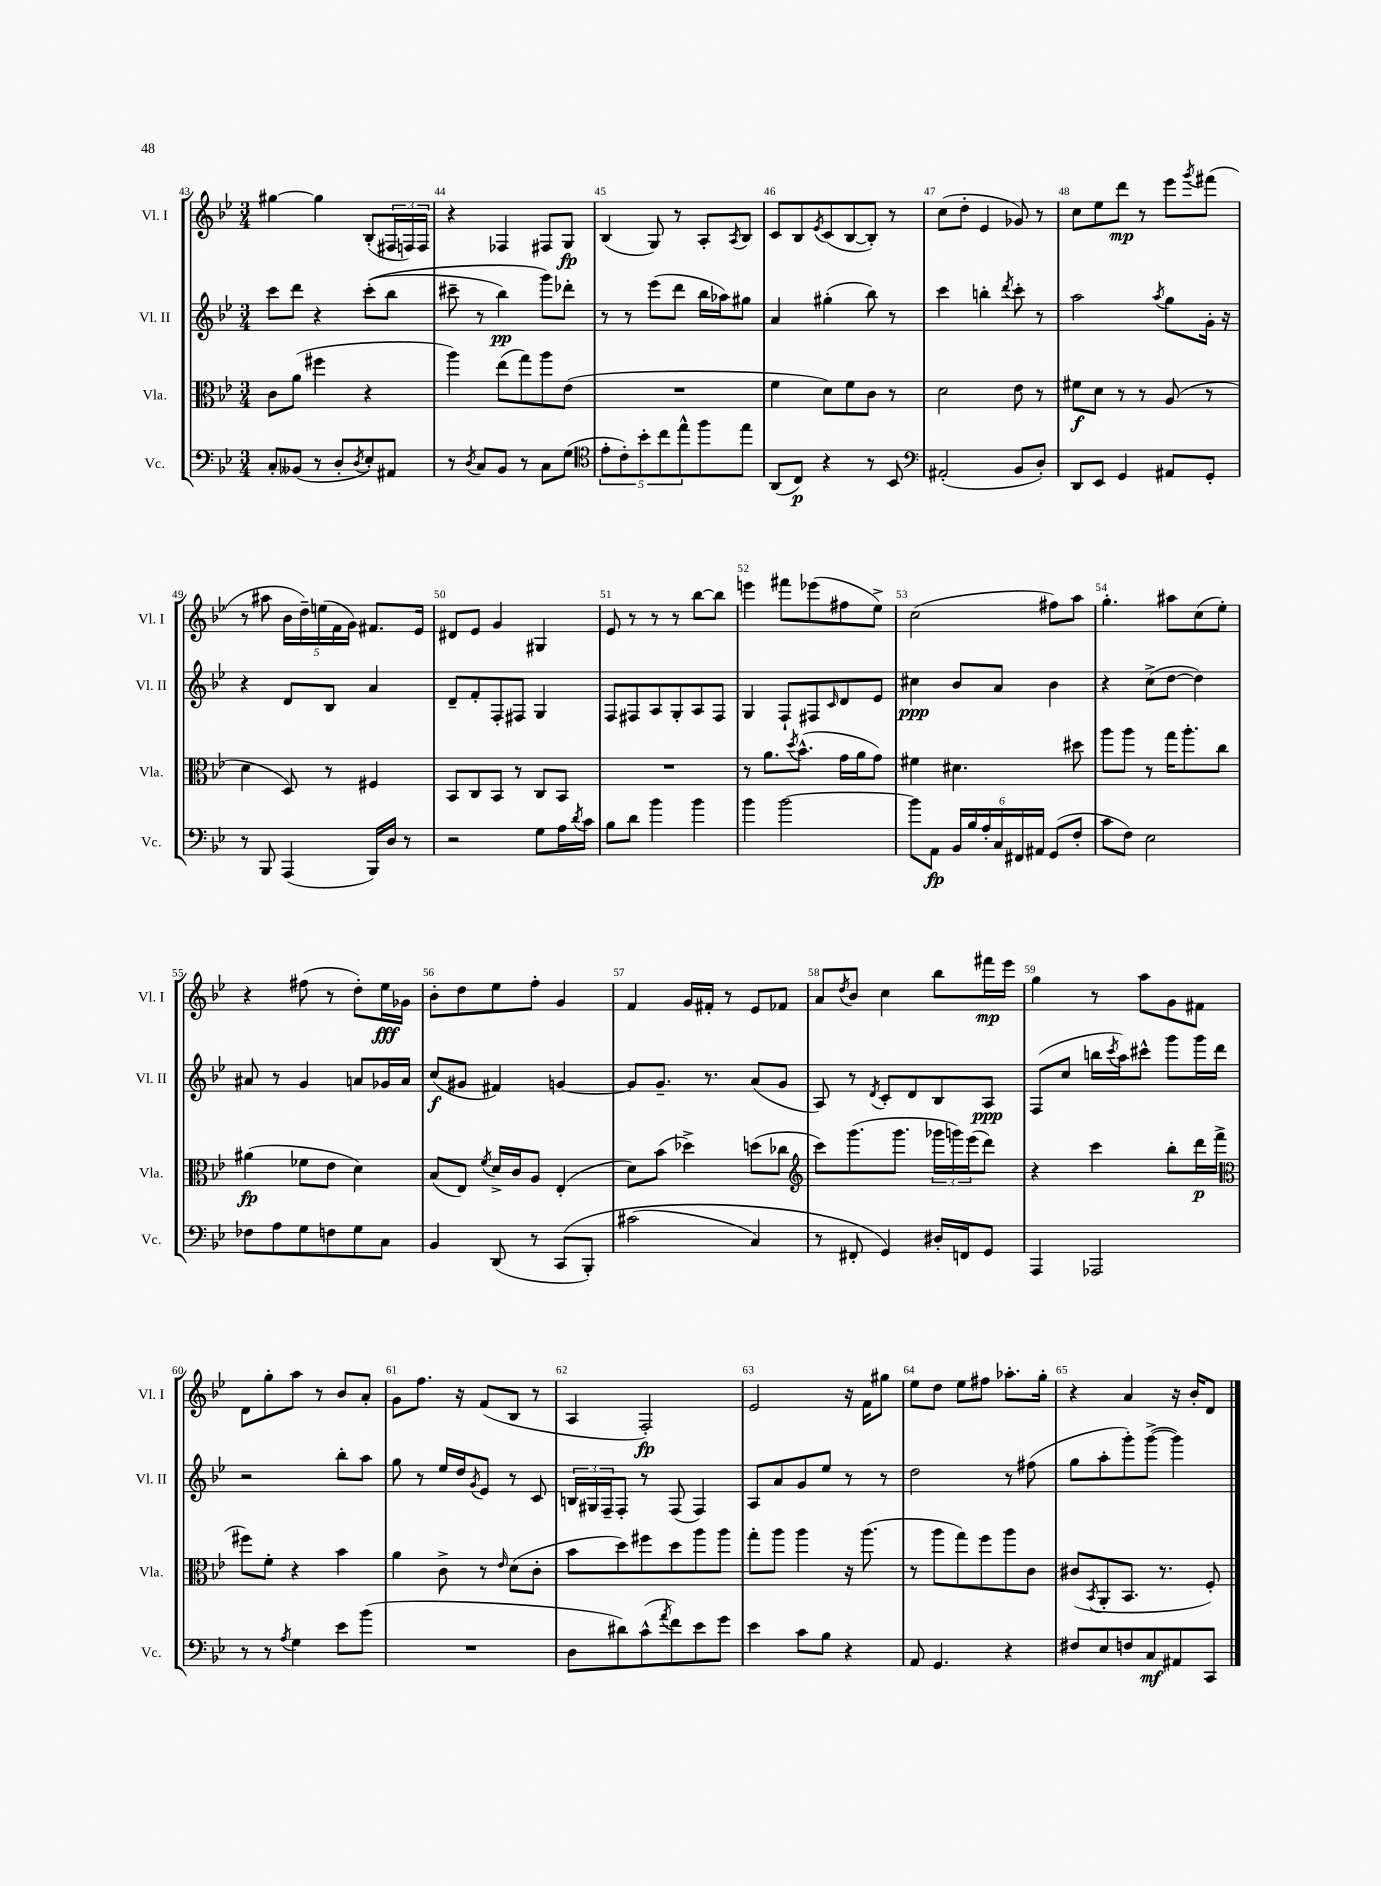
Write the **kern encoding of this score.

**kern	**kern	**kern	**kern
*staff4	*staff3	*staff2	*staff1
*clefF4	*clefC3	*clefG2	*clefG2
*k[b-e-]	*k[b-e-]	*k[b-e-]	*k[b-e-]
*M3/4	*M3/4	*M3/4	*M3/4
8C'	8c	8ccc	[4gg#
(8BB--	(8a	8ddd	.
8r	4ff#	4r	4gg#]
8D'	.	.	.
8qD	.	.	.
8E-')	4r	&((8ccc'	(8B-'
8AA#	.	8bb-	24F#
.	.	.	24F)
.	.	.	24F
=	=	=	=
8r	4aa)	8ccc#~	4r
8qD	.	.	.
8C	.	8r	.
8BB-	(8ee-	4bb-)	4F-
8r	8gg)	.	.
8C	8aa	8ggg&)	8F#
(8G	(8e-	8ddd-'	8G
=	=	=	=
*clefC4	*	*	*
10e-'	2.r	8r	(4B-
10c')	.	.	.
.	.	8r	.
10b-'	.	.	.
.	.	(8eee-	8G)
10cc	.	.	.
.	.	8ddd	8r
10ee-^^	.	.	.
8ff	.	16bb-	8A'
.	.	16aa-)	.
.	.	.	8qA
8ee-	.	8gg#	8B-
=	=	=	=
(8AA	4f	4a	8c
8C)	.	.	8B-
.	.	.	8qe-
4r	8d)	(4gg#'	(8c
.	8f	.	[8B-
8r	8c	8bb-)	8B-'])
8BB-	8r	8r	8r
=	=	=	=
*clefF4	*	*	*
(2AA#'	2d	4ccc	(8cc
.	.	.	8dd'
.	.	4bb'	4e-
.	.	8qddd	.
8BB-	8e-	8ccc'	8g-)
8D')	8r	8r	8r
=	=	=	=
8DD	8f#	2aa	8cc
8EE-	8d	.	8ee-
4GG	8r	.	8ddd
.	8r	.	8r
.	.	8qaa	.
8AA#	(8A	8gg	8eee-
.	.	.	8qggg
8GG'	8r	16g'	(8fff#
.	.	16r	.
=	=	=	=
8r	4d	4r	8r
8BBB-	.	.	8aa#
(4AAA	8D)	8d	20b-
.	.	.	20dd~)
.	.	.	(20ee
.	8r	8B-	.
.	.	.	20f
.	.	.	20g)
16BBB-)	4F#	4a	8.f#
16D	.	.	.
8r	.	.	.
.	.	.	16e-
=	=	=	=
2r	8BB-	8d~	8d#
.	8C	8f'	8e-
.	8BB-	8F'	4g
.	8r	8F#	.
8G	8C	4G	4G#
16A	8BB-	.	.
8qd	.	.	.
16c	.	.	.
=	=	=	=
8B-	2.r	8F	8e-
8d	.	8F#	8r
4b-	.	8A	8r
.	.	8G'	8r
4b-	.	8A	[8bb-
.	.	8F#	8bb-]
=	=	=	=
4b-	8r	4G	4eee
.	8.a	.	.
[2b-	.	8F`	8fff#
.	8qdd	.	.
.	(8.b-^^	.	.
.	.	8F#	(8eee-
.	.	16qqc	.
.	16g	8d	8ff#
.	16a	.	.
.	8g)	8e-	8ee-^)
=	=	=	=
8b-]	4f#	4cc#	(2cc
8AA	.	.	.
24BB-	4.d#	8b-	.
24B-	.	.	.
24A'	.	.	.
24C	.	8a	.
24FF#	.	.	.
24AA#	.	.	.
(8GG	.	4b-	8ff#)
8F'	8dd#	.	8aa
=	=	=	=
8c	8aa	4r	4.gg'
8F)	8aa	.	.
2E-	8r	(8cc^	.
.	16gg	[8dd	8aa#
.	8.aa'	.	.
.	.	4dd])	(8cc
.	8cc	.	8ee-')
=	=	=	=
8F-	(4a#	8a#	4r
8A	.	8r	.
8G	8f-	4g	(8ff#
8F	8e-	.	8r
8G	4d)	8a	8dd')
8C	.	16g-	16ee-
.	.	16a	16g-
=	=	=	=
4BB-	(8B-	(8cc	8b-'
.	8E-)	8g#	8dd
.	8qf	.	.
(8DD	16d^	4f#)	8ee-
.	16c	.	.
8r	8A	.	8ff'
&(8CC	(4E-'	[4g	4g
8BBB-')	.	.	.
=	=	=	=
(2c#	8d)	8g]	4f
.	(8b-	8.g~	.
.	4dd-^)	.	16g
.	.	8.r	16f#'
.	.	.	8r
4C)	(8dd	(8a	8e-
.	8cc-	8g	8f-
=	=	=	=
*	*clefG2	*	*
8r	8ccc)	8A)	8a
.	.	.	8qdd
8FF#'	(8.ggg	8r	8b-
.	.	8qd	.
4GG&)	.	8c'	4cc
.	8.ggg	.	.
.	.	8d	.
16D#'	24ggg-	8B-	8bb-
.	24ggg)	.	.
16FF	.	.	.
.	(24eee-	.	.
8GG	8ddd)	8A	16fff#
.	.	.	16eee-
=	=	=	=
4AAA	4r	(8F	4gg
.	.	8cc	.
2AAA-	4ccc	16bb	8r
.	.	8qccc	.
.	.	16aa)	.
.	.	8ccc#^^	8aa
.	8bb-'	8ggg	8g
.	16ddd	16ggg	8f#
.	(16fff^	16ddd	.
=	=	=	=
*	*clefC3	*	*
8r	8ff#)	2r	8d
8r	8f'	.	8gg'
8qA	.	.	.
4G	4r	.	8aa
.	.	.	8r
8e-	4b-	8bb-'	8b-
(8b-	.	8aa	8a'
=	=	=	=
2.r	4a	8gg	8g
.	.	8r	8.ff
.	8c^	16ee-	.
.	.	16dd	16r
.	.	8qg	.
.	8r	8e-	(8f
.	16qqe-	.	.
.	(8d	8r	8B-
.	8c'	8c	8r
=	=	=	=
8D	8b-	24B	4A
.	.	24G#	.
.	.	24F~	.
8d#)	8dd)	8F'	.
(8c^^	8ff#	8r	2F')
8qa	.	.	.
8f)	8dd	(8F	.
8e-	8aa	4F)	.
8g	8aa	.	.
=	=	=	=
4e-	8gg'	8A	2e-
.	8aa	8a	.
8c	4aa	8g	.
8B-	.	8ee-	.
4r	16r	8r	16r
.	(8.aa	.	16f
.	.	8r	8gg#
=	=	=	=
8AA	8r	2dd	8ee-
4.GG	8aa	.	8dd
.	8gg)	.	8ee-
.	8ff	.	8ff#
4r	8aa	8r	8.aa-'
.	8c	(8ff#	.
.	.	.	16gg'
=	=	=	=
8F#	(8c#	8gg	4r
.	8qBB-	.	.
8E-	8AA'	8aa'	.
8F	8.BB-	8ggg')	4a
8C	.	([8ggg^	.
.	8.r	.	.
8AA#	.	4ggg])	16r
.	.	.	16b-'
8CC	8F')	.	8d
==	==	==	==
*-	*-	*-	*-
